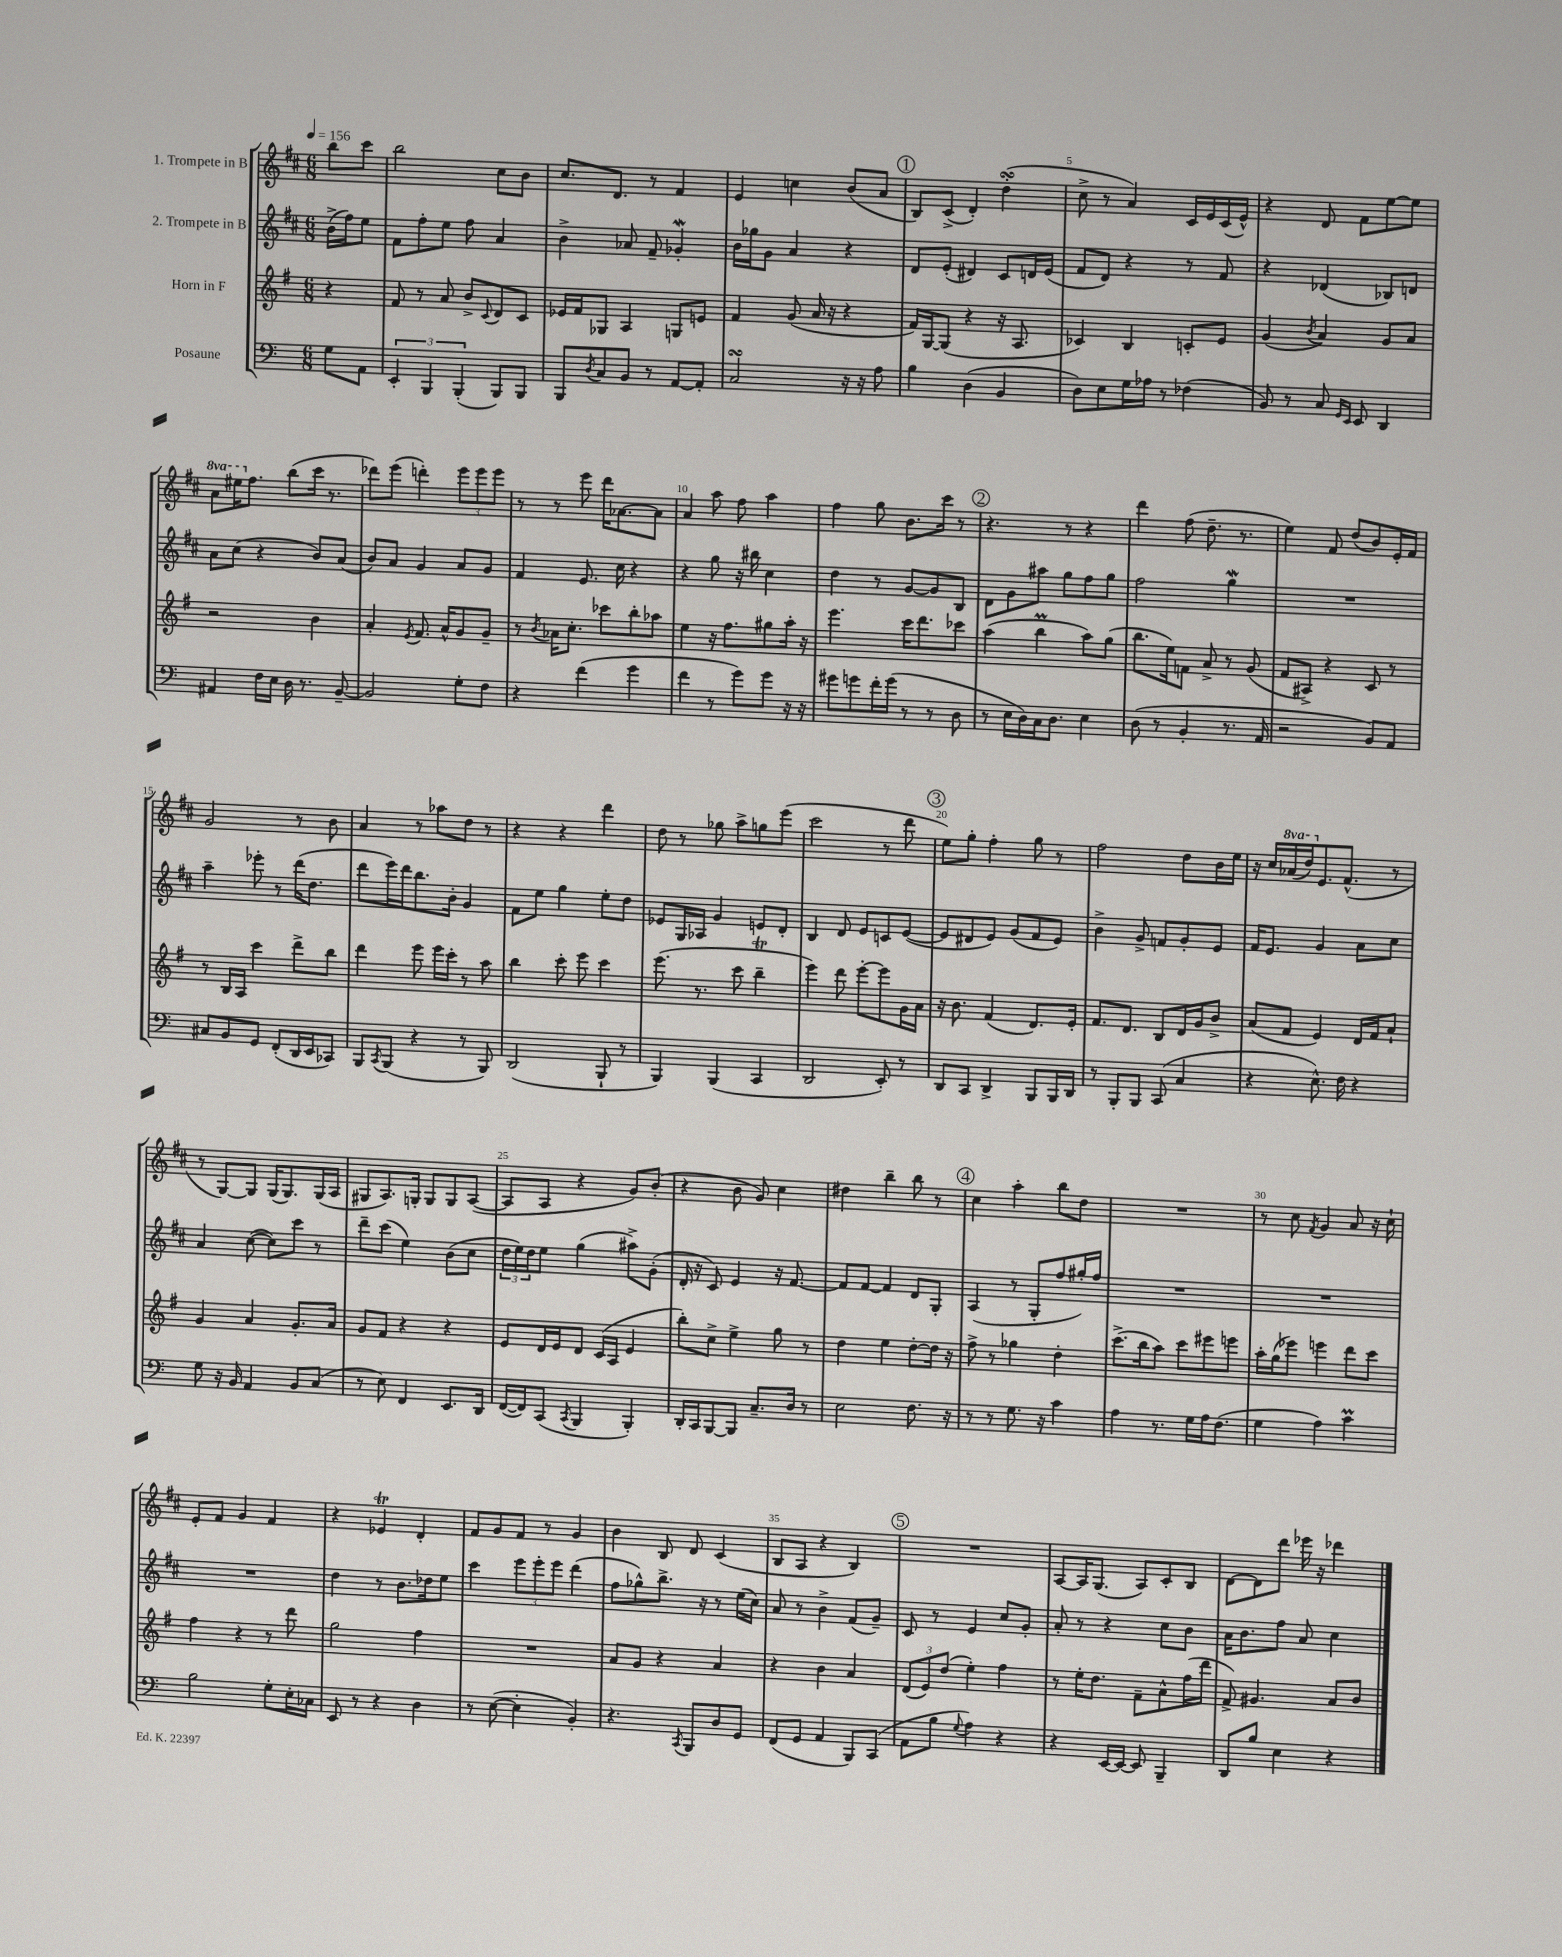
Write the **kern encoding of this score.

**kern	**kern	**kern	**kern
*staff4	*staff3	*staff2	*staff1
*clefF4	*clefG2	*clefG2	*clefG2
*k[]	*k[f#]	*k[f#c#]	*k[f#c#]
*M6/8	*M6/8	*M6/8	*M6/8
*MM156	*MM156	*MM156	*MM156
8G	4r	(16b^	8bb
.	.	16ff#)	.
8AA	.	8ee	8ccc#
=	=	=	=
6EE'	8f#	8f#	2bb
.	8r	8ff#'	.
6BBB	.	.	.
.	8a	8ee	.
(6BBB'	.	.	.
.	8b^	8ff#	.
.	8qqc	.	.
8BBB)	8d	4a	8cc#
8BBB	8c	.	8b
=	=	=	=
8BBB	16e-	4b^	8.cc#
.	16f#	.	.
8qD	.	.	.
8C	8G-	.	.
.	.	.	8.d
8BB	4A	8a-	.
8r	.	8f#~	8r
[8AA	8G	4g-'	4f#
8AA']	8e	.	.
=	=	=	=
2C	4f#	16b	4e
.	.	16gg-	.
.	.	8g	.
.	(8g	4a	4cc
.	16a	.	.
.	16r	.	.
16r	4r	4r	(8b
16r	.	.	.
8A	.	.	8a
=	=	=	=
4B	16f#)	8d	8B)
.	[16G	.	.
.	(8G]	(8e'	(8c#^
(4D	4r	4d#)	4d')
4BB	16r	8c#	(4dd'
.	8.A	.	.
.	.	16d	.
.	.	(16e	.
=	=	=	=
8D)	4c-)	8f#	8cc#^
8E	.	8d)	8r
16G	4B	4r	4a)
16A-	.	.	.
8r	.	.	.
(4F-	8c'	8r	16c#
.	.	.	16e
.	8e	8f#	(16c#
.	.	.	16e^^)
=	=	=	=
8BB)	(4g	4r	4r
8r	.	.	.
.	8qb	.	.
8C	4a)	(4d-	8d
16qqGG	.	.	.
16qqEE	.	.	.
8EE	.	.	8f#
4DD	8g	8B-)	[8ee
.	8a	8d	8ee]
=	=	=	=
4AA#	2r	8a	8aa
.	.	(8cc#	16eee#
.	.	.	8.ff#
16F	.	4r	.
16E	.	.	.
16D	.	.	(8bb
8.r	.	.	.
.	4b	8b)	16ccc#
.	.	.	8.r
[8BB~	.	(8a	.
=	=	=	=
2BB]	4a'	8b)	8ddd-)
.	.	8a	(8eee
.	8qe	.	.
.	8.f#	4g	4ddd')
.	16a^^	.	.
8G'	8g	8a	12eee
.	.	.	12eee
8F	8g~	8g	.
.	.	.	12eee
=	=	=	=
4r	8r	4f#	8r
.	8qb	.	.
.	16a-	.	8r
.	8.cc'	.	.
(4f	.	8.e	8eee
.	8ccc-	.	16ddd
.	.	16cc#	[8.a-
4g	8bb'	4r	.
.	8aa-	.	8a-]
=	=	=	=
4f	4ee	4r	4a
8r	16r	8gg	8aa
.	8.ff#	.	.
8g)	.	16r	8ff#
.	.	16bb#	.
8g	8gg#	4cc#	4aa
16r	16aa'	.	.
16r	16r	.	.
=	=	=	=
8g#	4.eee	4dd	4ff#
8g	.	.	.
16f'	.	8r	8gg
(16g	.	.	.
8r	16ccc	[8g	8.b
.	8.ddd	.	.
8r	.	8g]	.
.	.	.	16ccc#
8D	8ccc-	8B	8r
=	=	=	=
8r	(4aa	8d	4.r
16E	.	8g	.
16D)	.	.	.
16C	4bb	8aa#	.
8.D	.	.	.
.	.	8gg	8r
4E	8aa)	8ff#	4r
.	(8gg	8gg	.
=	=	=	=
(8D	8.bb	2ff#	4ddd
8r	.	.	.
.	16ee)	.	.
4BB'	8f	.	(8ff#
.	8a^	.	8.dd~
8.r	8r	4gg	.
.	.	.	8.r
.	(8g	.	.
16AA	.	.	.
=	=	=	=
2r	8f#	2.r	4ee)
.	8A#^)	.	.
.	4r	.	8f#
.	.	.	(8dd
8BB)	8c	.	8b)
8AA	8r	.	16e'
.	.	.	16f#
=	=	=	=
8C#	8r	4aa~	2g
8BB	16B	.	.
.	16A	.	.
8GG	4ccc	8eee-'	.
(8FF'	.	8r	.
16DD	8ddd^	(16ddd	8r
16EE	.	8.dd	.
8CC-)	8bb	.	8b
=	=	=	=
8BBB	4ddd	8ddd	4a
8qCC	.	.	.
(8BBB	.	16eee)	.
.	.	16ddd	.
4r	8eee	8.bb	8r
.	16eee	.	8aa-
.	16ccc'	16b'	.
8r	8r	4g	8dd
8BBB)	8aa	.	8r
=	=	=	=
(2DD	4bb	8f#	4r
.	.	8ee	.
.	8ccc'	4gg	4r
.	8eee	.	.
8BBB`	4ccc	8ee'	4ddd
8r	.	8dd	.
=	=	=	=
4BBB)	(8.eee	8e-	8dd
.	.	16G	8r
.	8.r	16A-	.
(4BBB	.	4g	8gg-
.	8ccc	.	8aa^
4CC	4bb~	8e	8gg
.	.	8d'	(8eee
=	=	=	=
2DD	4eee)	4B	2ccc#
.	8ddd	8d	.
.	[8eee'	8e	.
8EE')	8eee]	8c	8r
8r	16g	([8e	8ddd
.	16a	.	.
=	=	=	=
8DD	16r	8e]	8ee)
.	8.b	.	.
8CC	.	8d#	8gg'
4DD^	(4f#	8e)	4ff#'
.	.	(8g	.
8BBB	8.d)	8f#	8gg
16BBB	.	8e)	8r
16DD	16e'	.	.
=	=	=	=
8r	8.f#	4b^	2ff#
8BBB'	.	.	.
.	8.d	.	.
8BBB	.	8g^	.
(8CC	8B	8f	.
4C	16d	8g'	8dd
.	16g	.	.
.	8b^	8e	16b
.	.	.	16ee
=	=	=	=
4r	(8a	16f#	16r
.	.	8.e	16cc#
.	8f#	.	(16aa-
.	.	.	16ddd)
8.E^^)	4e)	4g	8.e
16F	.	.	(8.f#^^
4r	16d	8a	.
.	16f#	.	.
.	8a`	8cc#	8r
=	=	=	=
8G	4g	4a	8r
16r	.	.	[8G)
16BB	.	.	.
4AA	4a	([8cc#	8G]
.	.	8cc#])	(16G
.	.	.	8.G)
8BB	8.g'	8ccc#	.
(8C	.	8r	(16G
.	16a	.	16A
=	=	=	=
8r	8g	8ddd~	8G#
8E)	8f#	(8ccc#	8.A)
4FF	4r	4ee)	.
.	.	.	16G'
.	.	.	8G
8.EE	4r	(8b	8G
.	.	8cc#	([8A
16DD	.	.	.
=	=	=	=
([16FF	8e	24dd	8A]
.	.	24ee)	.
16FF])	.	.	.
.	.	24dd	.
(8CC	16d	8ee	8A
.	16e	.	.
8qCC	.	.	.
4BBB	8d	(4gg	4r
.	(16c	.	.
.	16A	.	.
4BBB')	4e	8aa#^)	8g)
.	.	(8g'	(8b'
=	=	=	=
16DD'	8bb')	16d'	4r
16CC	.	16r	.
[8BBB	8cc^	8c#)	.
8BBB]	4ee^	4e	8b
8.C~	.	.	8g)
.	8gg	16r	4cc#
16D	.	[8.f#	.
8r	8r	.	.
=	=	=	=
2E	4dd	8f#]	4dd#
.	.	[8f#	.
.	4ee	4f#]	4bb~
8.F	[8dd'	8d	8bb
.	16dd]	8G'	8r
16r	16r	.	.
=	=	=	=
8r	8ff#^	(4A	4cc#
8r	8r	.	.
8.G	4gg-	8r	4aa'
.	.	8G'	.
16r	.	.	.
4c	4dd'	8ff#	8bb
.	.	16gg#')	8dd
.	.	16ff#	.
=	=	=	=
4A	(8.ccc^	2.r	2.r
.	16bb	.	.
8.r	8aa)	.	.
.	8ccc	.	.
16G	.	.	.
16A	8eee#	.	.
(8.F	.	.	.
.	8eee	.	.
=	=	=	=
4G	16aa'	2.r	8r
.	(16gg	.	.
.	8eee-)	.	8cc#
.	.	.	8qf#
4A)	4eee	.	4g
4c	8ddd	.	8a
.	8ccc	.	16r
.	.	.	16cc#`
=	=	=	=
2B	4ff#	2.r	8e'
.	.	.	8f#
.	4r	.	4g
8G'	8r	.	4f#
16E'	8ddd	.	.
16C-	.	.	.
=	=	=	=
8EE	2gg	4dd	4r
8r	.	.	.
4r	.	8r	4e-
.	.	8.b	.
4D	4ff#	.	4d'
.	.	16dd-	.
.	.	8ee	.
=	=	=	=
8r	2.r	4ccc#	8f#
([8E	.	.	8g
4E']	.	12eee	8f#
.	.	12eee'	.
.	.	.	8r
.	.	12eee	.
4BB')	.	(4ddd	4g
=	=	=	=
4.r	8a	8ff#	4b
.	8g	8gg-^^)	.
.	4r	8.bb^	8B
8qCC	.	.	.
8BBB	.	.	8d
.	.	16r	.
8D	4a	8r	(4c#
8GG	.	(16ee	.
.	.	16cc#)	.
=	=	=	=
(8FF	4r	8a	8B
8GG	.	8r	8A
4AA	4b	4b^	4r
8BBB)	4a	(8f#	4B)
(8CC	.	8g~)	.
=	=	=	=
8AA	(12d	8c#	2.r
.	12e)	.	.
8B	.	8r	.
.	(12dd	.	.
8qqG	.	.	.
4A)	4ee')	4e	.
4r	4ff#	8cc#	.
.	.	8g'	.
=	=	=	=
4r	8r	8a'	[8A
.	16ee'	8r	16A]
.	8.dd	.	(8.G
[16EE	.	4r	.
16EE_	.	.	.
8EE]	8f#~	.	8A)
4BBB~	8a^^	8cc#	8c#'
.	(16ff#	8b	8B
.	16ddd	.	.
=	=	=	=
8DD	8f#^)	16a	[8d
.	.	8.b	.
8B	4.g#	.	8d]
4E	.	8ff#	8ddd
.	.	8a	16eee-
.	.	.	16r
4r	8a	4cc#	4ddd-
.	8b	.	.
==	==	==	==
*-	*-	*-	*-
